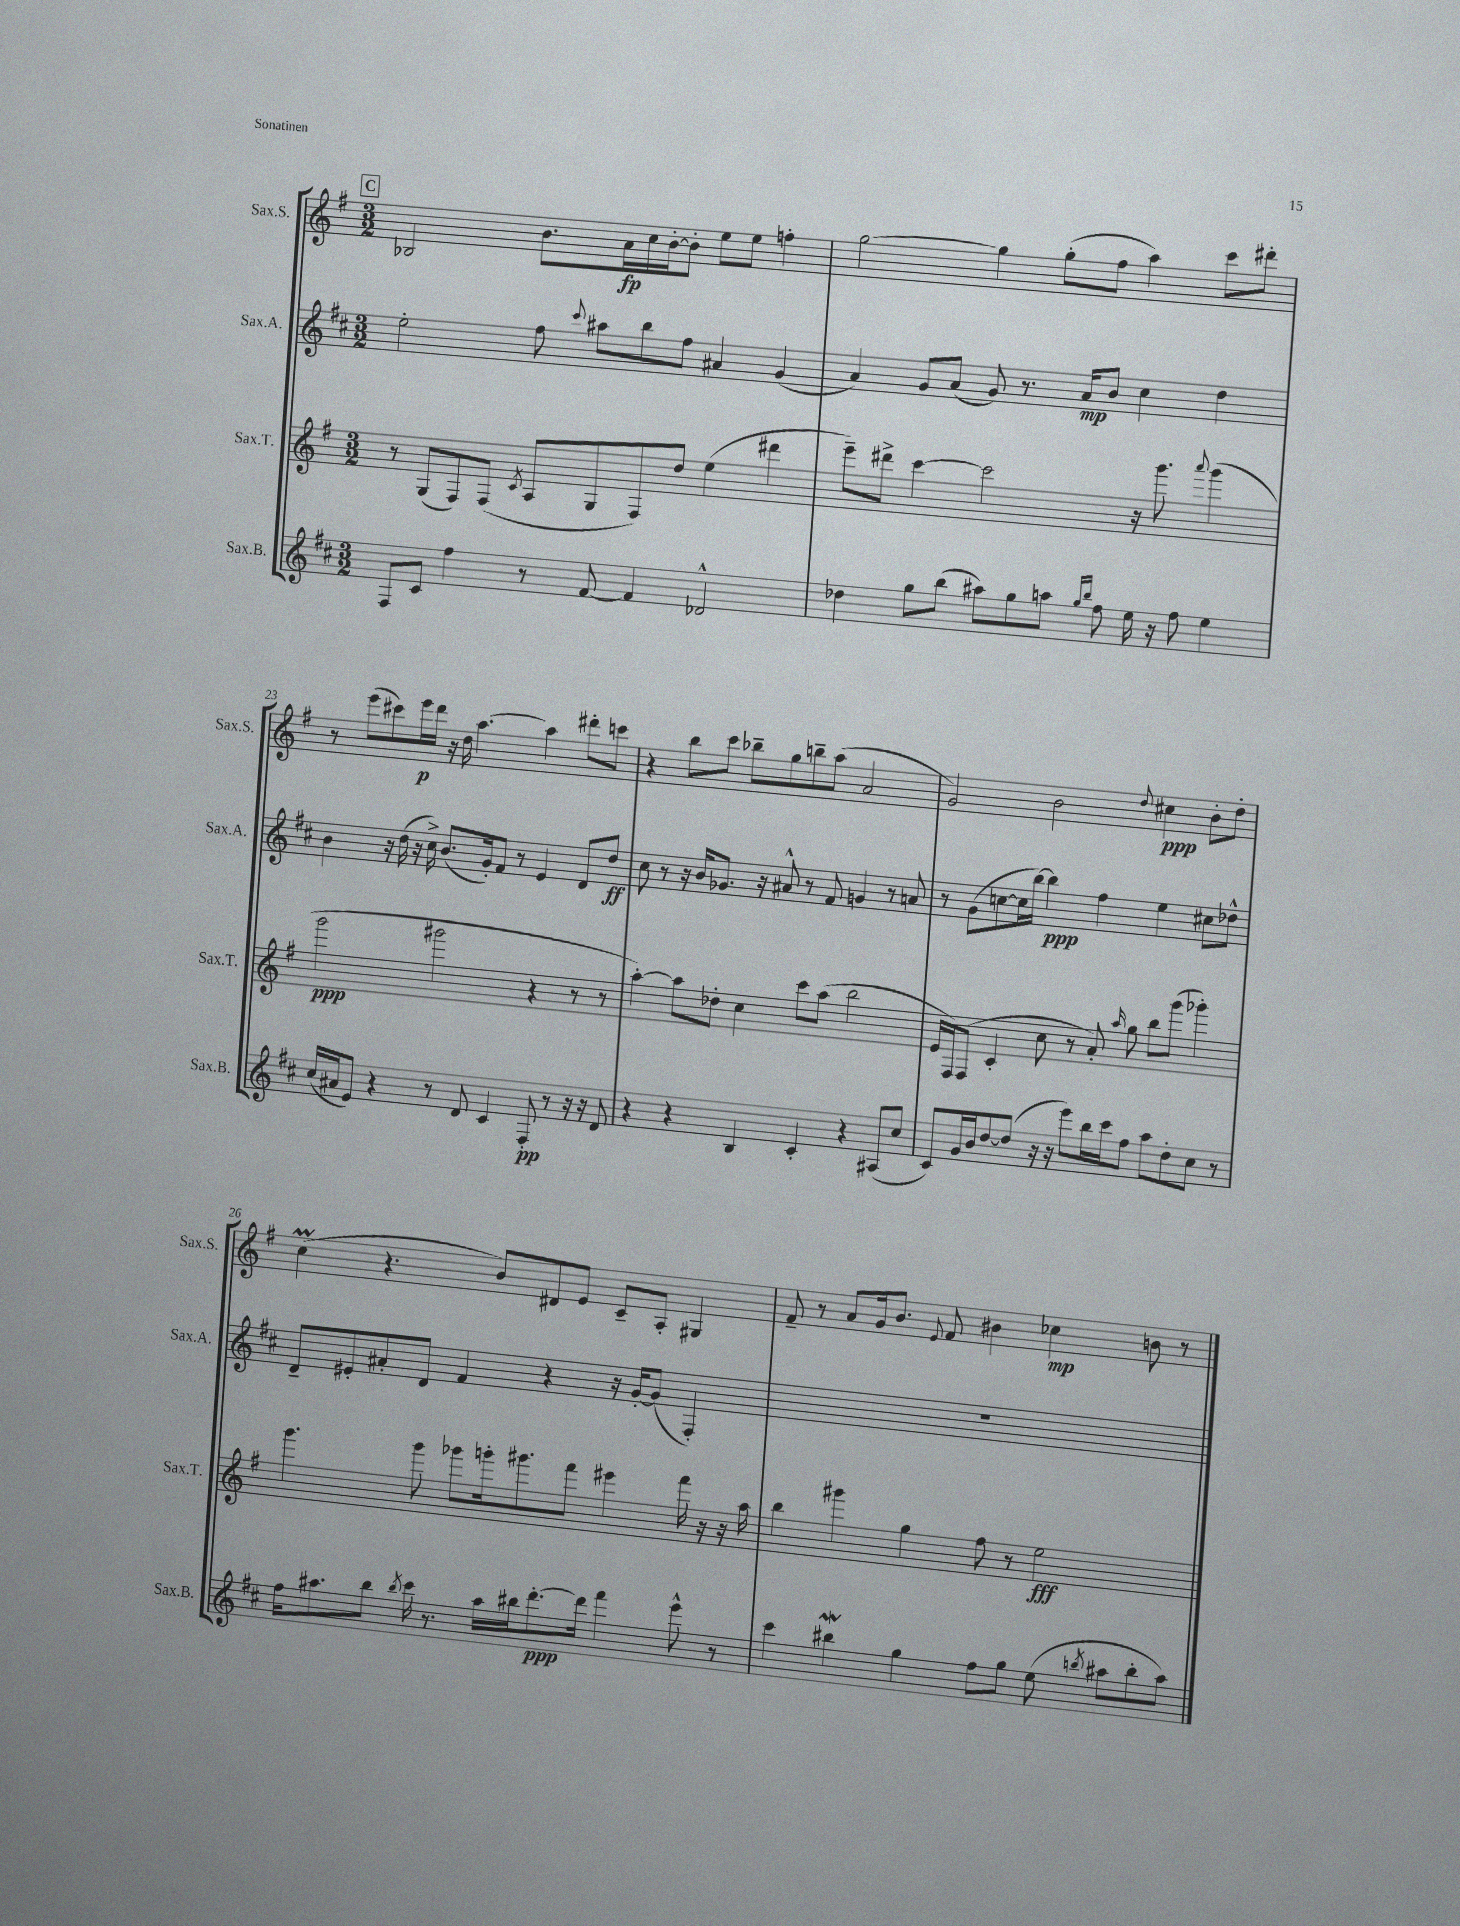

**kern	**kern	**kern	**kern
*staff4	*staff3	*staff2	*staff1
*clefG2	*clefG2	*clefG2	*clefG2
*k[f#c#]	*k[f#]	*k[f#c#]	*k[f#]
*M3/2	*M3/2	*M3/2	*M3/2
8F#	8r	2ee'	2B-
8c#	(8G	.	.
4ff#	8F#)	.	.
.	(8F#	.	.
.	8qc	.	.
8r	8A	8ff#	8.b
.	.	8qqccc#	.
[8f#	8G	8aa#	.
.	.	.	16a
4f#]	8F#)	8bb	16cc
.	.	.	[16b'
.	8dd	8ff#	8b']
2d-^^	(4ee	4a#	8ee
.	.	.	8ee
.	4ddd#	(4g	4ff'
=	=	=	=
4dd-	8eee~)	4a)	[2gg
.	8ddd#^	.	.
8gg	[4ccc	8g	.
(8bb	.	(8a	.
8aa#)	2ccc]	8g)	4gg]
8gg	.	8.r	.
8aa	.	.	(8gg'
.	.	16a	.
16qqgg	.	.	.
16qqbb	.	.	.
8ff#	.	8b	8ff#
16ee	16r	4cc#	4aa)
16r	8.ggg	.	.
8ff#	.	.	.
.	8qqaaa	.	.
4ee	(4ggg	4dd	8ccc
.	.	.	8ddd#'
=	=	=	=
(16cc#	2ggg	4b	8r
16a#	.	.	.
8e)	.	.	(8eee
4r	.	16r	8ccc#)
.	.	(16dd	.
.	.	16r	16eee
.	.	16cc#^)	16ddd
8r	2ggg#	(8.b	16r
.	.	.	16dd
8d	.	.	[4.aa
.	.	16g')	.
4c#	.	8f#	.
.	.	8r	.
8F#'	4r	4e	4aa]
8r	.	.	.
16r	8r	8d	8ddd#'
16r	.	.	.
8d	8r	8dd	8ccc
=	=	=	=
4r	[4aa')	8cc#	4r
.	.	8r	.
4r	8aa]	16r	8bb
.	.	16b	.
.	8dd-'	8.g-	8ccc
4B	4cc	.	8bb-~
.	.	16r	.
.	.	8a#^^	8gg
4c#'	8ccc	8r	8bb~
.	(8aa	8f#	(8aa
4r	2bb	4g	2a
(8A#	.	8r	.
8cc#	.	8a	.
=	=	=	=
8c#)	16e	8r	2g)
.	16F#)	.	.
16g	(8F#	(8g	.
16b	.	.	.
[8dd	4c'	[8cc	.
(8dd]	.	16cc]	.
.	.	[16bb)	.
16r	8cc	4bb]	2b
16r	.	.	.
8eee)	8r	.	.
16bb	8a')	4ff#	.
16ccc#	.	.	.
.	16qqaa	.	.
8ff#	8gg	.	.
.	.	.	8qqdd
8aa	8bb	4ee	4cc#
8dd'	(8ggg	.	.
8cc#	4ggg-')	8cc#	8b'
8r	.	8dd-^^	8dd'
=	=	=	=
16ff#	4.ggg	8d~	(4cc
8.aa#	.	.	.
.	.	8e#'	.
8bb	.	8a#'	4.r
8qbb	.	.	.
16ccc#	8ggg	8d	.
8.r	.	.	.
.	8ggg-	4f#	.
16aa#	16ggg'	.	8b)
16bb#	8.ggg#	.	.
[8.ddd'	.	4r	8d#
.	8fff#	.	8e
16ddd]	.	.	.
4fff#	4eee#	16r	8c~
.	.	[16g'	.
.	.	(8g]	8A'
8eee^^	16fff#	4F#')	4G#
.	16r	.	.
8r	16r	.	.
.	16aa	.	.
=	=	=	=
4ccc#	4bb	1.r	8f#~
.	.	.	8r
4bb#	4ggg#	.	8a
.	.	.	16g
.	.	.	8.b
4gg	4gg	.	.
.	.	.	8qqe
.	.	.	8f#
8ff#	8ff#	.	4b#
8gg	8r	.	.
(8ee	2ee	.	4cc-
8qbb	.	.	.
8aa#	.	.	.
8bb'	.	.	8b
8aa#)	.	.	8r
==	==	==	==
*-	*-	*-	*-
